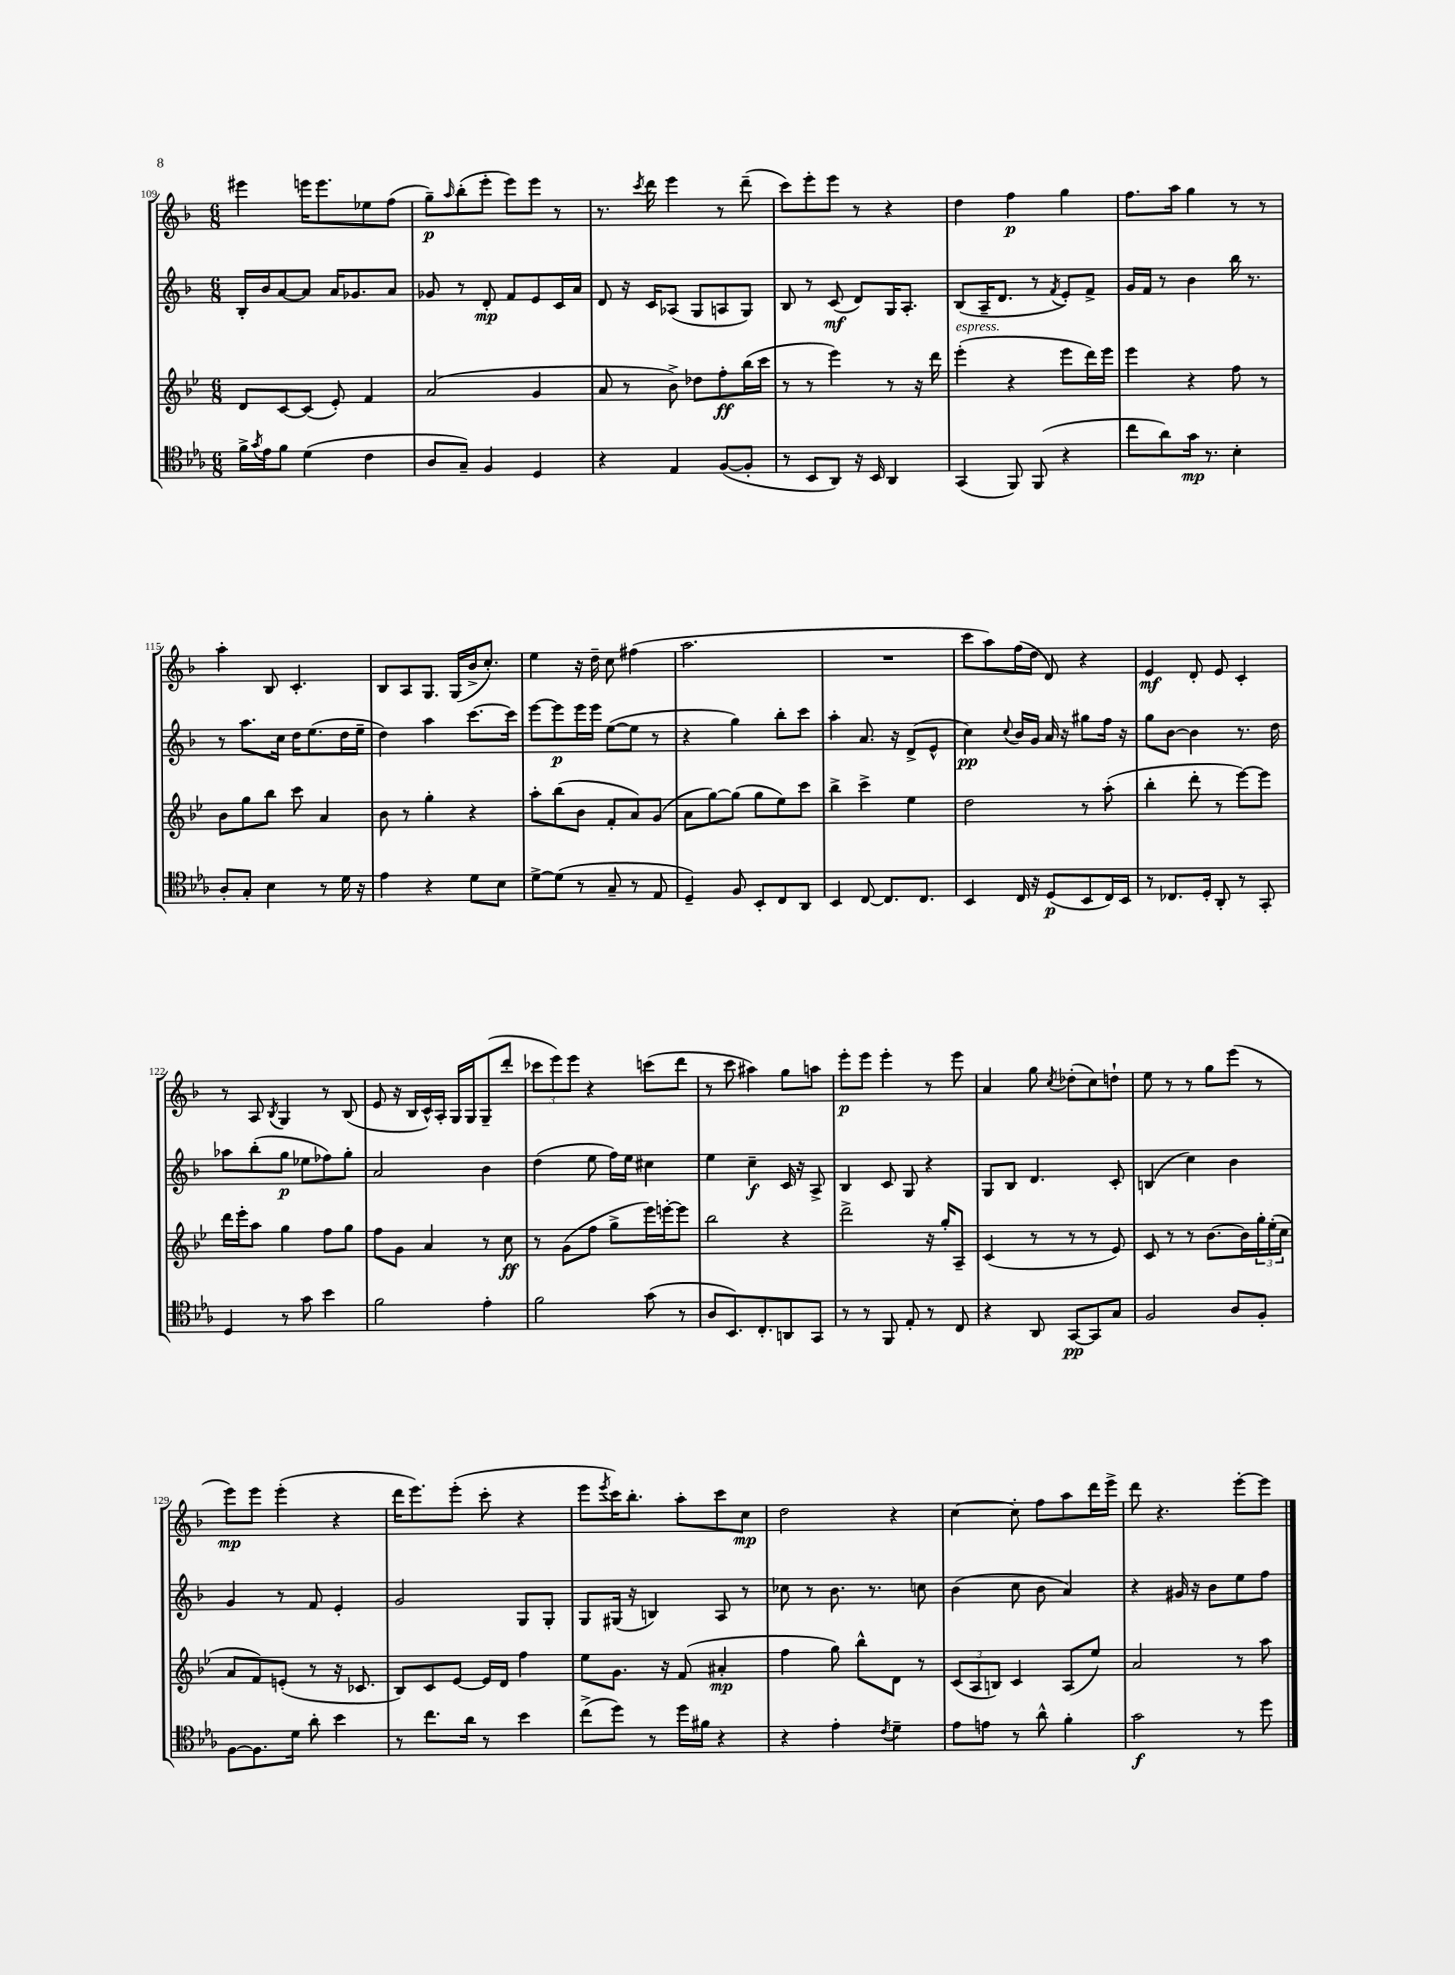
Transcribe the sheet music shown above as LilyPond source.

<<
\new StaffGroup <<
\new Staff = "s0" {
    \clef treble \key f \major \numericTimeSignature \time 6/8
    eis'''4 e'''16 e'''8. ees''8 f''8( |
    g''8--\p) \grace { a''16 } bes''8-.( e'''8-. e'''8) e'''8 r8 |
    r8. \acciaccatura { c'''8 } d'''16 e'''4 r8 d'''8--( |
    c'''8) e'''8-. e'''8 r8 r4 |
    d''4 f''4\p g''4 |
    f''8. a''16 g''4 r8 r8 |
    a''4-. bes8 c'4.-. |
    bes8 a8 g8. g16( bes'16-> c''8.-.) |
    e''4 r16 d''16-- c''8 fis''4( |
    a''2. |
    R2. |
    c'''8 a''8) f''16( d''16 d'8) r4 |
    e'4\mf d'8-. e'8 c'4-. |
    r8 a8 \acciaccatura { bes8 } g4 r8 bes8( |
    e'8 r16 bes16 c'16-^) a16-. g16 g16 g8--( d'''8-. |
    \tuplet 3/2 { ces'''8 e'''8) e'''8 } r4 c'''8( d'''8 |
    r8 c'''8 ais''4) g''8 a''8 |
    e'''8-.\p e'''8 e'''4-. r8 e'''8 |
    a'4 g''8 \acciaccatura { c''8 } des''8-.( c''8) d''8-! |
    e''8 r8 r8 g''8 e'''8( r8 |
    e'''8\mp) e'''8 e'''4-.( r4 |
    d'''16 e'''8.) e'''8-.( c'''8-. r4 |
    e'''8 \acciaccatura { e'''8 } c'''16) bes''8.-. a''8-. c'''8 c''8\mp |
    d''2 r4 |
    c''4~ c''8-. f''8 a''8 d'''16 e'''16-> |
    d'''8 r4. e'''8~-. e'''8 \bar "|." |
}
\new Staff = "s1" {
    \clef treble \key f \major \numericTimeSignature \time 6/8
    bes16-. bes'16 a'8~ a'8 a'16 ges'8. a'8 |
    ges'8 r8 d'8-.\mp f'8 e'8 c'16 a'16 |
    d'8 r16 c'16 aes8( g8 a8 g8) |
    bes8 r8 c'8\mf( d'8) g16 a8.-. |
    bes8( a16-- d'8. r8 \acciaccatura { f'8 } e'8-.) f'8-> |
    g'16 f'16 r8 bes'4 bes''16 r8. |
    r8 a''8. c''16 d''16 e''8.( d''16 e''16-- |
    d''4) a''4 c'''8.~ c'''16 |
    e'''8~ e'''8\p e'''16 e'''16 e''8~( e''8 r8 |
    r4 g''4) bes''8-. c'''8 |
    a''4-. a'8. r16 d'8->( e'8-^ |
    c''4\pp) \appoggiatura { c''8 } bes'16 g'16 a'16 r16 gis''8 f''16 r16 |
    g''8 bes'8~ bes'4 r8. d''16 |
    aes''8 bes''8-.( g''8\p ees''8 fes''8) g''8-. |
    a'2 bes'4 |
    d''4( e''8 f''16) e''16 cis''4 |
    e''4 c''4--\f c'16 r16 a8-> |
    bes4 c'8 g8 r4 |
    g8 bes8 d'4. c'8-. |
    b4( c''4) bes'4 |
    g'4 r8 f'8 e'4-. |
    g'2 g8 g8-. |
    g8 gis16( r16 b4) a8 r8 |
    ces''8 r8 bes'8. r8. c''8 |
    bes'4( c''8 bes'8 a'4) |
    r4 gis'16 r16 bes'8 e''8 f''8 \bar "|." |
}
\new Staff = "s2" {
    \clef treble \key bes \major \numericTimeSignature \time 6/8
    d'8 c'8~ c'8( ees'8-.) f'4 |
    a'2( g'4 |
    a'8 r8 bes'8->) des''8 f''8-.\ff bes''16( c'''16 |
    r8 r8 ees'''4) r8 r16 d'''16 |
    ees'''4-.^\markup { \italic "espress." }( r4 ees'''8 d'''16) ees'''16 |
    ees'''4 r4 f''8 r8 |
    bes'8 g''8 bes''8 c'''8 a'4 |
    bes'8 r8 g''4-. r4 |
    a''8-. bes''8( bes'8 f'8-. a'8) g'8( |
    a'8 g''8~) g''8( g''8 ees''8) c'''8 |
    bes''4-> c'''4-> ees''4 |
    d''2 r8 a''8-.( |
    bes''4-. d'''8-. r8 ees'''8~) ees'''8 |
    d'''16 ees'''16-. a''8 g''4 f''8 g''8 |
    f''8 g'8 a'4 r8 c''8\ff |
    r8 g'8( f''8 g''8-> ees'''16) e'''16~-. e'''8 |
    bes''2 r4 |
    d'''2-> r16 g''16-. a8-- |
    c'4( r8 r8 r8 ees'8) |
    c'8 r8 r8 bes'8.~ bes'16 \tuplet 3/2 { g''16-. ees''16-.( c''16 } |
    a'8 f'8) e'8-.( r8 r16 ces'8. |
    bes8) c'8 ees'8~ ees'16 d'16 f''4 |
    ees''8 g'8. r16 f'8( ais'4-.\mp |
    f''4 g''8) bes''8-^ d'8 r8 |
    \tuplet 3/2 { c'8( a8 b8) } c'4 a8( ees''8) |
    a'2 r8 a''8 \bar "|." |
}
\new Staff = "s3" {
    \clef tenor \key ees \major \numericTimeSignature \time 6/8
    f'16-> \acciaccatura { g'8 } ees'16 f'8 d'4( c'4 |
    aes8 g8--) f4 d4 |
    r4 ees4 f8~( f8-. |
    r8 bes,8 aes,8) r16 bes,16 aes,4 |
    g,4( f,8) f,8( r4 |
    c''8 aes'8) g'16\mp r8. bes4-. |
    aes8-. g8-. bes4 r8 d'16 r16 |
    ees'4 r4 d'8 bes8 |
    d'8~-> d'8( r8 g8-- r8 ees8 |
    d4--) f8 bes,8-. c8 aes,8 |
    bes,4 c8~ c8. c8. |
    bes,4 c16 r16 d8\p( bes,8 c16) bes,16 |
    r8 ces8. d16-. aes,8-. r8 g,8-. |
    d4 r8 g'8 bes'4 |
    f'2 ees'4-. |
    f'2 g'8( r8 |
    aes8 bes,8.) c8.-. a,8 g,8 |
    r8 r8 f,8 ees8-. r8 c8 |
    r4 aes,8 g,8~\pp g,8 g8 |
    f2 aes8 f8-. |
    f8~ f8. d'16 aes'8-. bes'4 |
    r8 c''8. aes'16 r8 bes'4 |
    c''8->( d''8) r8 d''16 fis'16 r4 |
    r4 ees'4-. \acciaccatura { c'8 } d'4-- |
    ees'8 e'8 r8 aes'8-^ f'4-. |
    g'2\f r8 d''8 \bar "|." |
}
>>
>>
\layout { \context { \Score currentBarNumber = #109 } }
